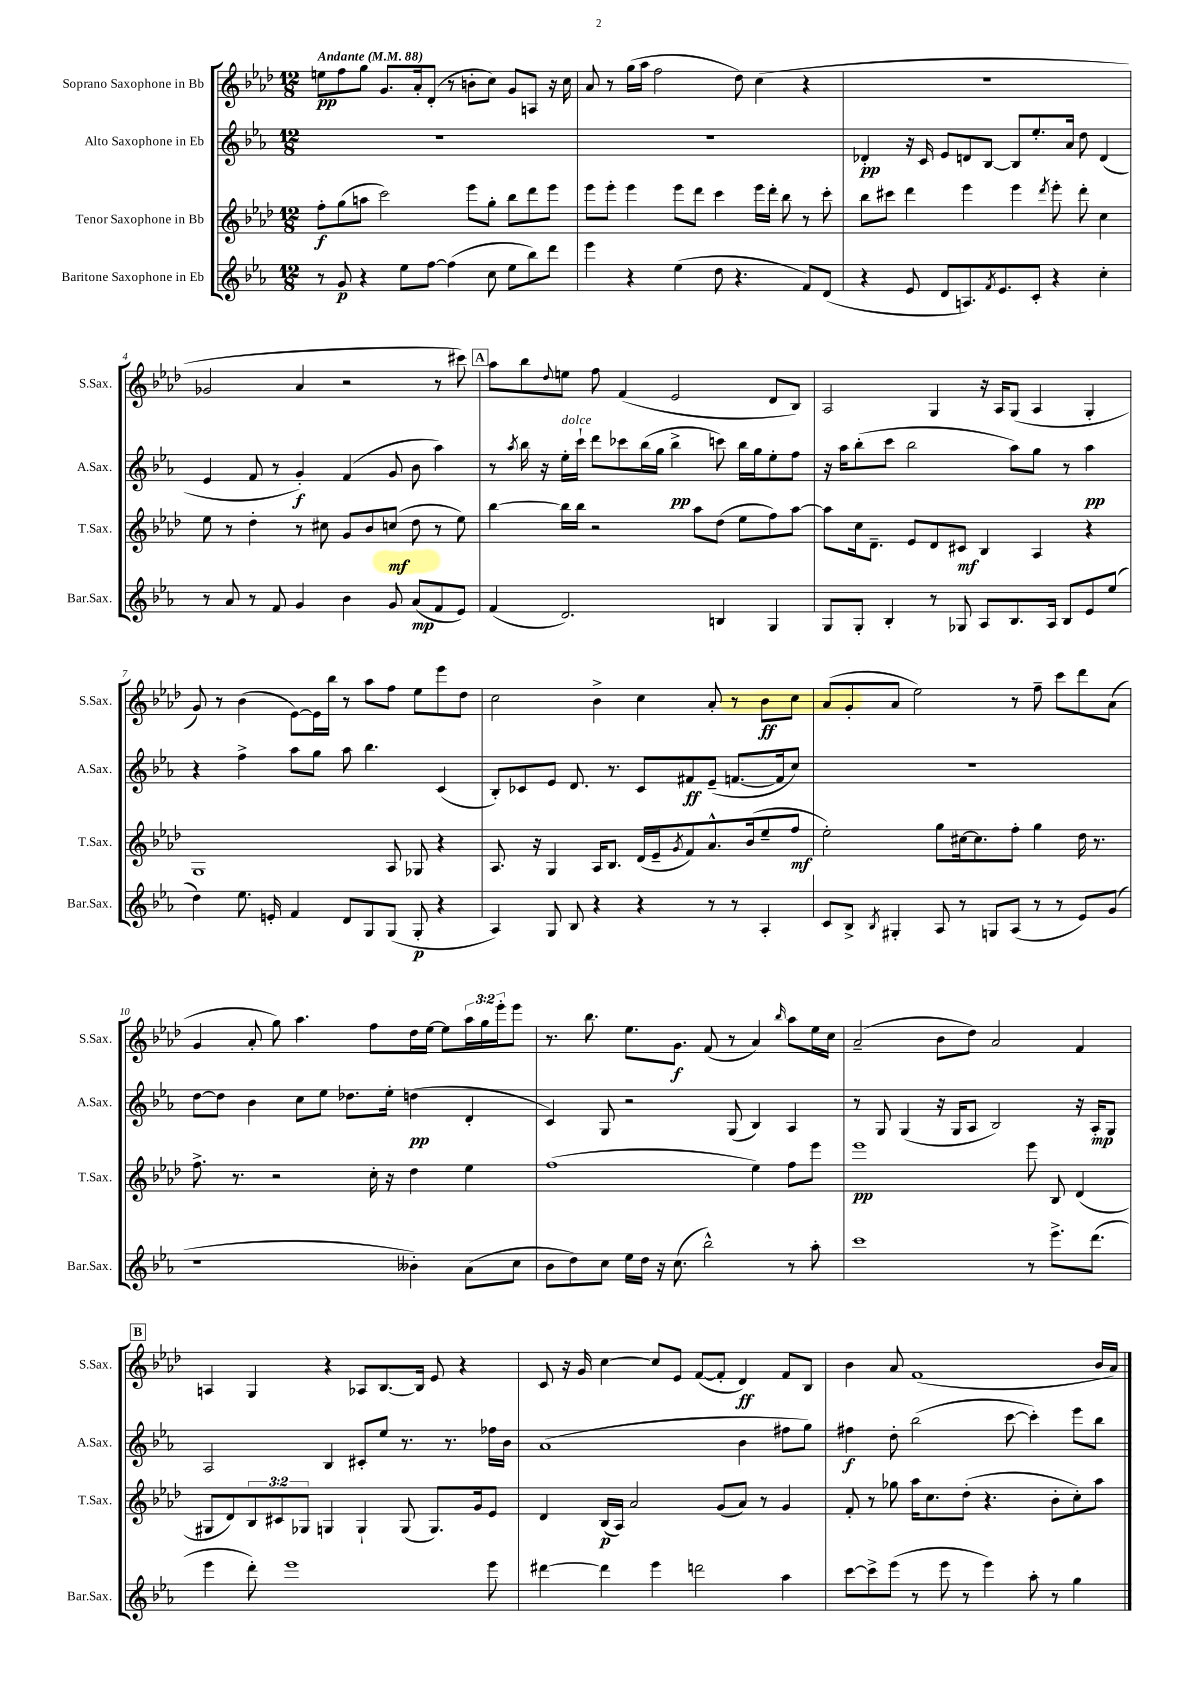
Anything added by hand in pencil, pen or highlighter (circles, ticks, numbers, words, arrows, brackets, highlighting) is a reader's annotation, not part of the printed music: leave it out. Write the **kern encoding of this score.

**kern	**dynam	**kern	**dynam	**kern	**dynam	**kern	**dynam
*part4	*part4	*part3	*part3	*part2	*part2	*part1	*part1
*staff4	*staff4	*staff3	*staff3	*staff2	*staff2	*staff1	*staff1
*I"Baritone Saxophone in Eb	*	*I"Tenor Saxophone in Bb	*	*I"Alto Saxophone in Eb	*	*I"Soprano Saxophone in Bb	*
*I'Bar.Sax.	*	*I'T.Sax.	*	*I'A.Sax.	*	*I'S.Sax.	*
*clefG2	*	*clefG2	*	*clefG2	*	*clefG2	*
*k[b-e-a-]	*	*k[b-e-a-d-]	*	*k[b-e-a-]	*	*k[b-e-a-d-]	*
*M12/8	*	*M12/8	*	*M12/8	*	*M12/8	*
*MM88	*	*MM88	*	*MM88	*	*MM88	*
=1	=1	=1	=1	=1	=1	=1	=1
!	!	!	!	!	!	!LO:TX:a:B:t=Andante	!
8r	.	8ff'\L	f	1.r	.	8een\L	pp
8g/	p	(8gg\	.	.	.	8ff\	.
4r	.	8aan\J	.	.	.	8gg\J	.
.	.	2ccc\)	.	.	.	8.g/L	.
8ee-\L	.	.	.	.	.	.	.
.	.	.	.	.	.	16a-'/k	.
[8ff\J	.	.	.	.	.	(8d-'/J	.
(4ff\]	.	.	.	.	.	8r	.
.	.	8eee-\L	.	.	.	8bn'\L	.
8cc\	.	8gg'\J	.	.	.	8cc\J)	.
8ee-\L	.	8bb-\L	.	.	.	8g/L	.
8bb-\)	.	8ddd-\	.	.	.	8An/J	.
8ddd\J	.	8eee-\J	.	.	.	16r	.
.	.	.	.	.	.	16cc\	.
=2	=2	=2	=2	=2	=2	=2	=2
4eee-\	.	8eee-\L	.	1.r	.	8a-/	.
.	.	8eee-'\J	.	.	.	8r	.
4r	.	4eee-\	.	.	.	(16gg\LL	.
.	.	.	.	.	.	16aa-\JJ	.
.	.	.	.	.	.	2ff\	.
(4ee-\	.	8eee-\L	.	.	.	.	.
.	.	8ddd-\J	.	.	.	.	.
8dd\	.	4ccc\	.	.	.	.	.
4.r	.	.	.	.	.	8dd-\)	.
.	.	16eee-\LL	.	.	.	(4cc\	.
.	.	16ddd-'\JJ	.	.	.	.	.
.	.	8bb-\	.	.	.	.	.
8f/L)	.	8r	.	.	.	4r	.
(8d/J	.	8ccc'\	.	.	.	.	.
=3	=3	=3	=3	=3	=3	=3	=3
4r	.	8bb-\L	.	4d-X'/	pp	1.r	.
.	.	8ccc#X\J	.	.	.	.	.
8e-/	.	4ddd-\	.	16r	.	.	.
.	.	.	.	16c/	.	.	.
8d/L	.	.	.	8e-/L	.	.	.
8.An/)	.	4eee-\	.	8dn/	.	.	.
.	.	.	.	[8B-/J	.	.	.
8qf/	.	.	.	.	.	.	.
8.e-/	.	.	.	.	.	.	.
.	.	4eee-\	.	8B-/L]	.	.	.
8c'/J	.	.	.	8.ee-'/	.	.	.
.	.	8qddd-/	.	.	.	.	.
4r	.	8eee-'\	.	.	.	.	.
.	.	.	.	16a-/Jk	.	.	.
.	.	8ddd-'\	.	8dd\	.	.	.
4cc'\	.	4cc\	.	(4d/	.	.	.
!!LO:LB:g=z
=4	=4	=4	=4	=4	=4	=4	=4
8r	.	8ee-\	.	4e-/	.	2g-X/	.
8a-/	.	8r	.	.	.	.	.
8r	.	4dd-'\	.	8f/	.	.	.
8f/	.	.	.	8r	.	.	.
4g/	.	8r	.	4g'/)	f	4a-/	.
.	.	8cc#X\	.	.	.	.	.
4b-\	.	8g/L	.	(4f/	.	2r	.
.	.	8b-/	.	.	.	.	.
8g/	.	(8ccn/J	mf	8g/	.	.	.
(8a-/L	mp	8dd-\	.	8b-\	.	.	.
8f/	.	8r	.	4aa-\)	.	8r	.
8e-/J)	.	8ee-\)	.	.	.	8ccc#X\)	.
!!LO:REH:place=s1:t=A
=5	=5	=5	=5	=5	=5	=5	=5
(4f/	.	[4bb-\	.	8r	.	8aa-\L	.
.	.	.	.	8qaa-/	.	.	.
.	.	.	.	16bb-\	.	8bb-\	.
.	.	.	.	16r	.	.	.
.	.	.	.	.	.	8qqdd-/	.
!	!	!	!	!LO:TX:a:i:t=dolce	!	!	!
2.d/)	.	16bb-\LL]	.	16ee-'\LL	.	8een\J	.
.	.	16bb-\JJ	.	16ccc`\JJ	.	.	.
.	.	2r	.	8ddd\L	.	8ff\	.
.	.	.	.	8ccc-X\	.	(4f/	.
.	.	.	.	(16bb-\L	.	.	.
.	.	.	.	16gg\JJ	.	.	.
.	.	.	.	4bb-^\	pp	2e-/	.
.	.	8aa-\L	.	.	.	.	.
4Bn/	.	(8dd-\J	.	8cccn\)	.	.	.
.	.	8ee-\L	.	16bb-\LL	.	.	.
.	.	.	.	16gg\J	.	.	.
4G/	.	8ff\)	.	8ee-'\	.	8d-/L	.
.	.	[8aa-\J	.	8ff\J	.	8B-/J)	.
=6	=6	=6	=6	=6	=6	=6	=6
8G/L	.	8aa-\L]	.	16r	.	2A-/	.
.	.	.	.	16aa-\KL	.	.	.
8G'/J	.	16cc\k	.	(8bb-'\	.	.	.
.	.	8.d-~\J	.	.	.	.	.
4B-'/	.	.	.	8ccc\J	.	.	.
.	.	8e-/L	.	2bb-\	.	.	.
8r	.	8d-/	.	.	.	4G/	.
8G-X/	.	8c#X/J	mf	.	.	.	.
8A-/L	.	4B-/	.	.	.	16r	.
.	.	.	.	.	.	16A-/KL	.
8.B-/	.	.	.	8aa-\L)	.	(8G/J	.
.	.	4A-/	.	8gg\J	.	4A-/	.
16A-/Jk	.	.	.	.	.	.	.
8B-/L	.	.	.	8r	.	.	.
8e-/	.	4r	.	4aa-\	pp	4G'/	.
(8ee-/J	.	.	.	.	.	.	.
!!LO:LB:g=z
=7	=7	=7	=7	=7	=7	=7	=7
4dd\)	.	1G	.	4r	.	8g/)	.
.	.	.	.	.	.	8r	.
8.ee-\	.	.	.	4ff^\	.	(4b-\	.
16en'/	.	.	.	.	.	.	.
4f/	.	.	.	8aa-\L	.	[8e-\L)	.
.	.	.	.	8gg\J	.	16e-\L]	.
.	.	.	.	.	.	16bb-\JJ	.
8d/L	.	.	.	8aa-\	.	8r	.
8G/	.	.	.	4.bb-\	.	8aa-\L	.
(8G/J	.	8A-/	.	.	.	8ff\J	.
8G'/	p	8G-X/	.	.	.	8ee-\L	.
4r	.	4r	.	(4c/	.	8eee-\	.
.	.	.	.	.	.	8dd-\J	.
=8	=8	=8	=8	=8	=8	=8	=8
4A-/)	.	8.A-/	.	8B-'/L)	.	2cc\	.
.	.	.	.	8c-X/	.	.	.
.	.	16r	.	.	.	.	.
8G/	.	4G/	.	8e-/J	.	.	.
8B-/	.	.	.	8.d/	.	.	.
4r	.	16A-/KL	.	.	.	4b-^\	.
.	.	8.B-/J	.	8.r	.	.	.
4r	.	(16d-/LL	.	8c-/L	.	4cc\	.
.	.	16e-~/J	.	.	.	.	.
.	.	8qg/	.	.	.	.	.
.	.	8f/)	.	8f#X/	ff	.	.
8r	.	8.a-^^/	.	(8e-~/J	.	8a-'/	.
8r	.	.	.	[8.fn/L	.	8r	.
.	.	(16b-/k	.	.	.	.	.
4A-'/	.	8ee-~/	.	.	.	8b-\L	ff
.	.	.	.	16f/k]	.	.	.
.	.	8ff/J	mf	8cc/J)	.	8cc\J	.
=9	=9	=9	=9	=9	=9	=9	=9
8c/L	.	2ee-'\)	.	1.r	.	(8a-/L	.
8B-^/J	.	.	.	.	.	8g'/	.
8qB-/	.	.	.	.	.	.	.
4G#X'/	.	.	.	.	.	8a-/J	.
.	.	.	.	.	.	2ee-\)	.
8A-/	.	8gg\L	.	.	.	.	.
8r	.	[16cc#X\k	.	.	.	.	.
.	.	8.cc#\]	.	.	.	.	.
8Gn/L	.	.	.	.	.	.	.
(8A-/J	.	8ff'\J	.	.	.	8r	.
8r	.	4gg\	.	.	.	8ff~\	.
8r	.	.	.	.	.	8ccc\L	.
8e-/L)	.	16dd-\	.	.	.	8ddd-\	.
.	.	8.r	.	.	.	.	.
(8g/J	.	.	.	.	.	(8a-\J	.
!!LO:LB:g=z
=10	=10	=10	=10	=10	=10	=10	=10
1r	.	8.ff^\	.	[8dd\L	.	4g/	.
.	.	.	.	8dd\J]	.	.	.
.	.	8.r	.	.	.	.	.
.	.	.	.	4b-\	.	8a-'/	.
.	.	2r	.	.	.	8gg\)	.
.	.	.	.	8cc\L	.	4.aa-\	.
.	.	.	.	8ee-\J	.	.	.
.	.	.	.	8.dd-X\L	.	.	.
.	.	16cc'\	.	.	.	8ff\L	.
.	.	16r	.	16ee-'\Jk	.	.	.
4b--X'\)	.	4dd-\	.	(4ddn\	pp	16dd-\L	.
.	.	.	.	.	.	[16ee-\JJ	.
.	.	.	.	.	.	8ee-\L]	.
(8a-\L	.	4ee-\	.	4d'/	.	24aa-\L	.
.	.	.	.	.	.	24gg\	.
.	.	.	.	.	.	24eee-'\J	.
8cc\J	.	.	.	.	.	8eee-\J	.
=11	=11	=11	=11	=11	=11	=11	=11
8b-\L	.	(1ff	.	4c/)	.	8.r	.
8dd\)	.	.	.	.	.	.	.
.	.	.	.	.	.	8.bb-\	.
8cc\J	.	.	.	8G/	.	.	.
16ee-\LL	.	.	.	2r	.	8.ee-\L	.
16dd\JJ	.	.	.	.	.	.	.
16r	.	.	.	.	.	.	.
(8.cc\	.	.	.	.	.	8.g\J	f
2bb-^^\)	.	.	.	.	.	(8f/	.
.	.	.	.	(8G/	.	8r	.
.	.	4ee-\)	.	4B-/)	.	4a-/)	.
.	.	.	.	.	.	16qqbb-/	.
8r	.	8ff\L	.	4A-/	.	8aa-\L	.
8aa-'\	.	8eee-\J	.	.	.	16ee-\L	.
.	.	.	.	.	.	16cc\JJ	.
=12	=12	=12	=12	=12	=12	=12	=12
1ccc	.	1eee-	pp	8r	.	(2a-~/	.
.	.	.	.	8G/	.	.	.
.	.	.	.	(4G/	.	.	.
.	.	.	.	16r	.	8b-\L	.
.	.	.	.	16G/KL	.	.	.
.	.	.	.	8A-/J	.	8dd-\J)	.
.	.	.	.	2B-/)	.	2a-/	.
8r	.	8eee-\	.	.	.	.	.
8.eee-^\L	.	8B-/	.	.	.	.	.
.	.	(4d-/	.	16r	.	4f/	.
(8.ddd\J	.	.	.	16A-'/KL	mp	.	.
.	.	.	.	8G/J	.	.	.
!!LO:LB:g=z
!!LO:REH:place=s1:t=B
=13	=13	=13	=13	=13	=13	=13	=13
4eee-\	.	8G#X/L	.	2A-/	.	4An/	.
.	.	8d-/)	.	.	.	.	.
8ddd'\)	.	12B-/	.	.	.	4G/	.
.	.	12c#X/	.	.	.	.	.
1eee-	.	.	.	.	.	.	.
.	.	12G-X/J	.	.	.	.	.
.	.	4Gn/	.	4B-/	.	4r	.
.	.	4G`/	.	8c#X'/L	.	8A-X/L	.
.	.	.	.	8ee-/J	.	[8.B-/	.
.	.	(8G/	.	8.r	.	.	.
.	.	.	.	.	.	16B-/Jk]	.
.	.	8.G/L)	.	.	.	8e-/	.
.	.	.	.	8.r	.	.	.
.	.	.	.	.	.	4r	.
.	.	16g/k	.	.	.	.	.
8eee-\	.	8e-/J	.	16ff-X\LL	.	.	.
.	.	.	.	16b-\JJ	.	.	.
=14	=14	=14	=14	=14	=14	=14	=14
[4ddd#X\	.	4d-/	.	(1a-	.	8c/	.
.	.	.	.	.	.	16r	.
.	.	.	.	.	.	16g/	.
4ddd#\]	.	(16B-/LL	p	.	.	[4cc\	.
.	.	16A-/JJ)	.	.	.	.	.
.	.	2a-/	.	.	.	.	.
4eee-\	.	.	.	.	.	8cc/L]	.
.	.	.	.	.	.	8e-/J	.
2dddn\	.	.	.	.	.	([8f/L	.
.	.	(8g/L	.	.	.	8f'/J]	.
.	.	8a-/J)	.	4b-\	.	4d-/)	ff
.	.	8r	.	.	.	.	.
4aa-\	.	4g/	.	8ff#X\L	.	8f/L	.
.	.	.	.	8gg\J)	.	8B-/J	.
=15	=15	=15	=15	=15	=15	=15	=15
[8ccc\L	.	8f'/	.	4ff#X\	f	4b-\	.
8ccc^\]	.	8r	.	.	.	.	.
(8eee-\J	.	8gg-X\	.	8dd'\	.	8a-/	.
8r	.	16aa-\KL	.	(2bb-\	.	(1f	.
.	.	8.cc\	.	.	.	.	.
8eee-\	.	.	.	.	.	.	.
8r	.	(8dd-'\J	.	.	.	.	.
4eee-\)	.	4.r	.	.	.	.	.
.	.	.	.	[8ccc\	.	.	.
8aa-'\	.	.	.	4ccc'\])	.	.	.
8r	.	8b-'\L	.	.	.	.	.
4gg\	.	8cc'\)	.	8eee-\L	.	.	.
.	.	8aa-\J	.	8bb-\J	.	16b-/LL	.
.	.	.	.	.	.	16a-/JJ)	.
==	==	==	==	==	==	==	==
*-	*-	*-	*-	*-	*-	*-	*-
